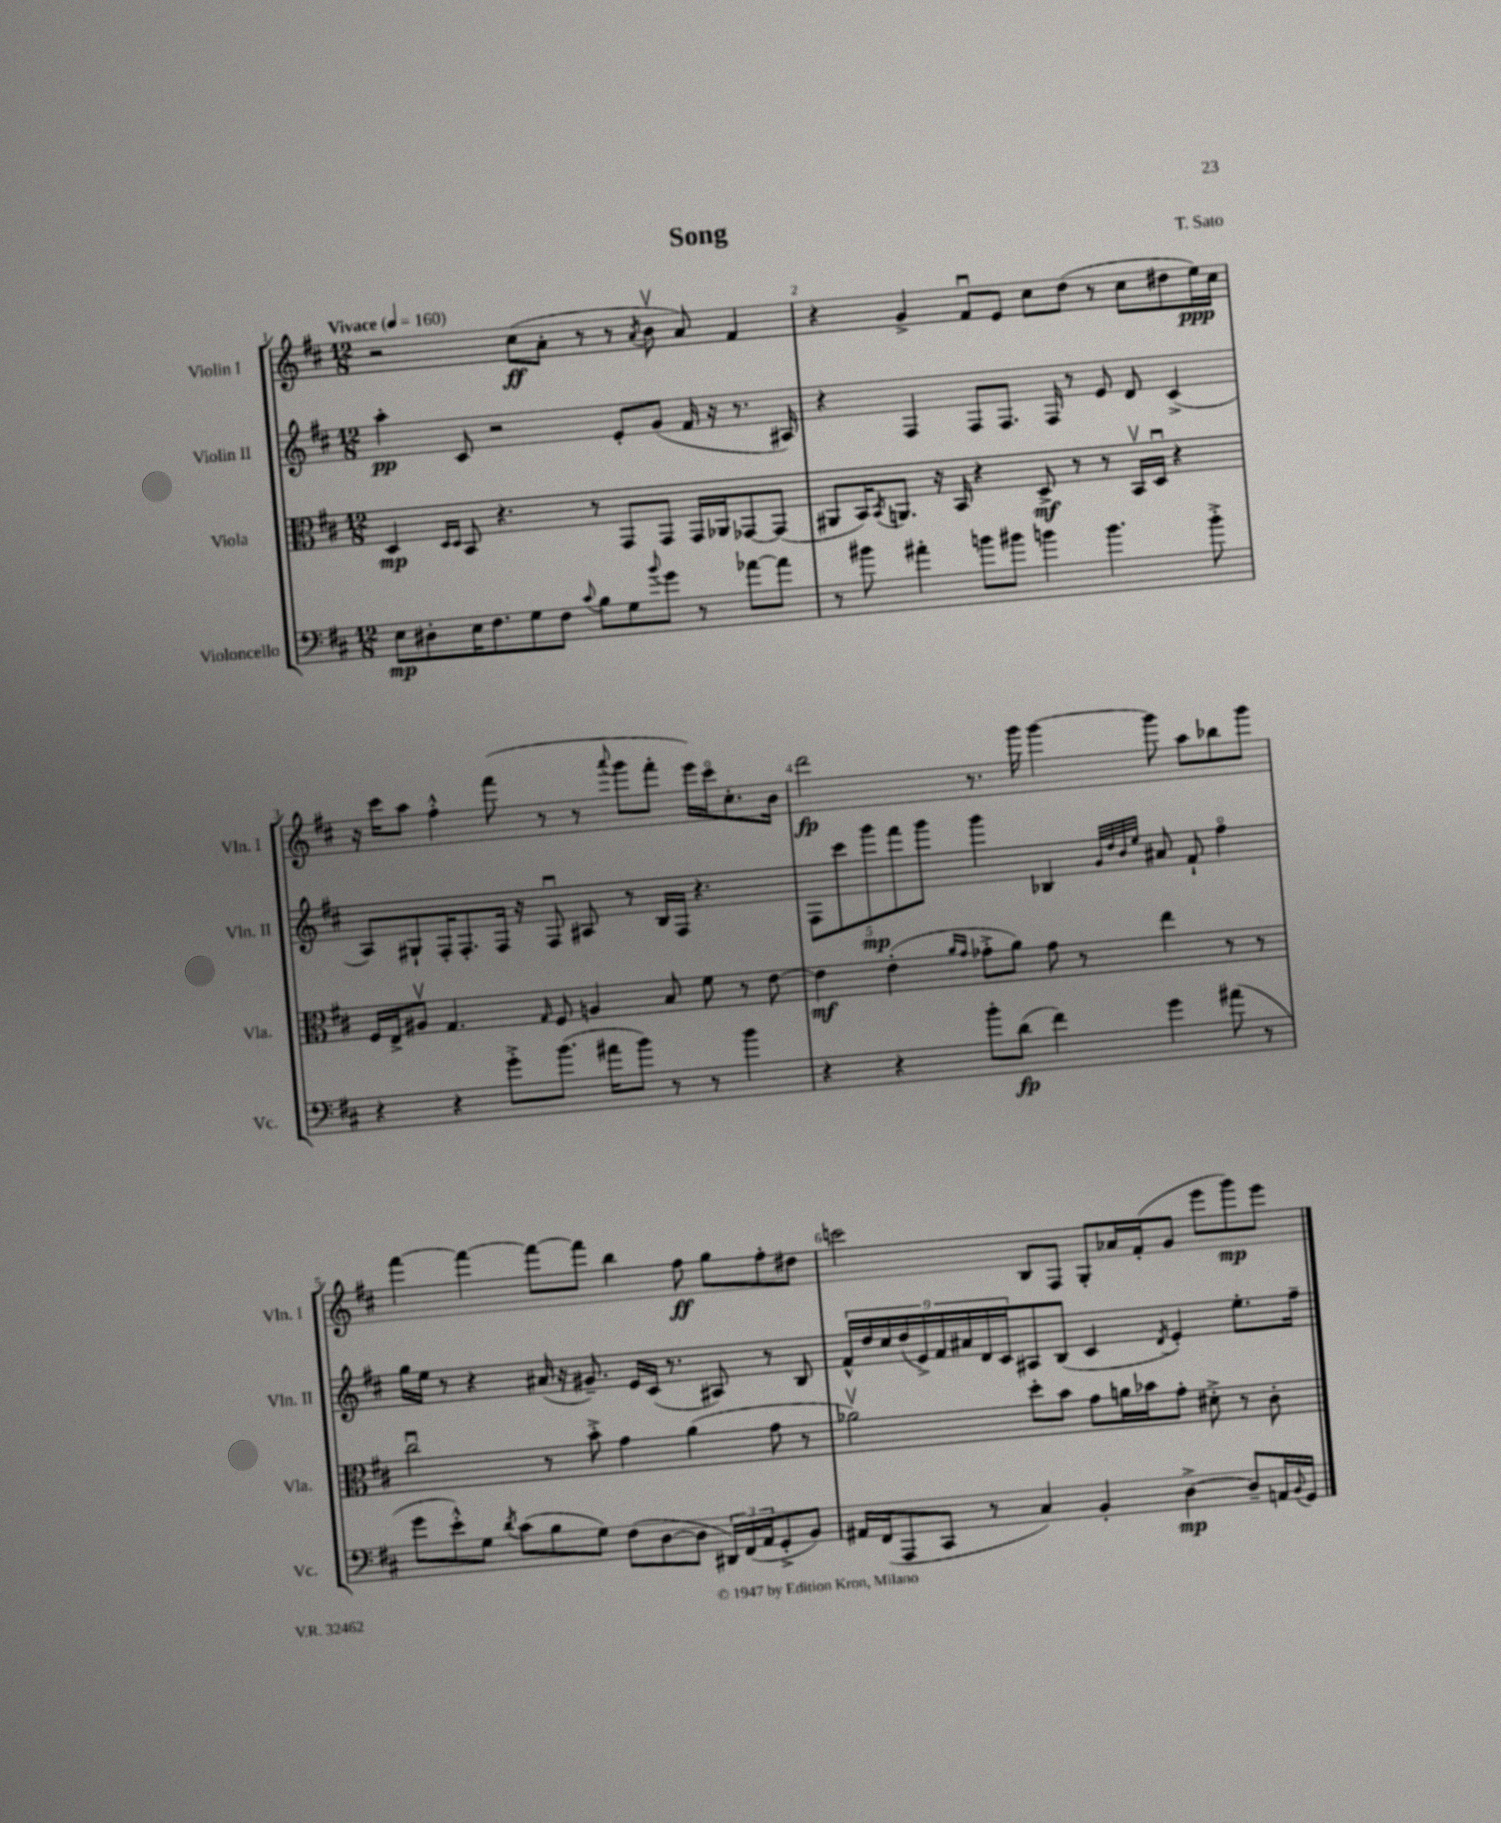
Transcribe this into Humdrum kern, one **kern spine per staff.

**kern	**kern	**kern	**kern
*staff4	*staff3	*staff2	*staff1
*clefF4	*clefC3	*clefG2	*clefG2
*k[f#c#]	*k[f#c#]	*k[f#c#]	*k[f#c#]
*M12/8	*M12/8	*M12/8	*M12/8
*MM160	*MM160	*MM160	*MM160
8E\L	4D/	4aa'\	2r
8D#'\	.	.	.
.	16qqD/LL	.	.
.	16qqD/JJ	.	.
16E\K	8BB/	8c#/	.
8.F#\	.	.	.
.	4.r	2r	.
8G\	.	.	(8cc#\L
8F#\J	.	.	8a'\J
8qqc#/	.	.	.
8B\L	8r	.	8r
8G\	8GG/L	8e'/L	8r
8qqb/	.	.	8qa/
8g\J	8GG/J	(8g/J	8bv\
8r	16GG/LL	16f#/	8a/)
.	16AA-/J	16r	.
[8a-\L	[8GG-/	8.r	4f#/
8a-\]J	(8GG-/]J	.	.
.	.	16A#/)	.
=	=	=	=
8r	8AA#/L	4r	4r
8b#\	16BB/K)	.	.
.	8qBB/	.	.
.	8.AA/J	.	.
4a#'\	.	4F#/	4g^/
.	16r	.	.
.	16BB/	.	.
8b\L	4r	8F#/L	8f#u/L
8b#\J	.	8.F#/J	8e/J
4b\	8D^/	.	8cc#\L
.	.	16F#/	.
.	8r	8r	(8dd\J
4.b\	8r	8e/	8r
.	16BBv/LL	8d/	8cc#\L
.	16Du/JJ	.	.
.	4r	(4c#^/	8dd#\
8b'^\	.	.	16ee\L)
.	.	.	16cc#\JJ
=	=	=	=
4r	16F#/LL	8A/L)	16r
.	16E^/J	.	16ccc#\LK
.	8A#v/J	8G#`/	8aa\J
4r	4.G/	16F#'/K	4ff#'^^\
.	.	8.F#'/	.
8g'^\L	.	16F#/Jk	(8fff#\
.	.	16r	.
.	16qqG/	.	.
(8.b\J	8F#/	8F#u/	8r
.	4A/	8A#/	8r
16a#\LK	.	.	.
.	.	.	8qqaaa/
8b\J)	.	8r	8ggg\L
8r	8B/	16B/LL	8fff#'\J
.	.	16F#/JJ	.
8r	8f#\	4.r	16eee\LL)
.	.	.	16ccc#o\J
4b\	8r	.	8.cc#'\
.	[8e\	.	.
.	.	.	16b\Jk
=	=	=	=
4r	4e\]	10F#\L	2ddd\
.	.	10ccc#\	.
.	.	10ggg\	.
4r	(4e'\	.	.
.	.	10fff#\	.
.	.	10ggg\J	.
.	16qqa/LL	.	.
.	16qqg/JJ	.	.
8b'\L	8g-'^\L	4ggg\	8.r
(8d\J	8a\J)	.	.
.	.	.	16ggg\
4f#\)	8g-\	4B-/	[4ggg\
.	8r	.	.
.	.	32qqg/LLL	.
.	.	32qqdd/	.
.	.	32qqb/	.
.	.	32qqee/JJJ	.
4g\	4ee\	8a#/	8ggg\]
.	.	8f#`/	8aa\L
(8a#\	8r	4ff#o\	8bb-\
8r	8r	.	8ggg\J
=	=	=	=
8g\L	2cc#u\	16gg\LL	[4fff#\
.	.	16ee\JJ	.
8e'^^\)	.	8r	.
8G\J	.	4r	4fff#\_
8qd/	.	.	.
(8c#\L	.	.	.
8B\	8r	(16a#/	8fff#\_L
.	.	16r	.
8G\J)	8b'^\	8.g#~/)	8fff#\]J
(8F#\L	4g\	.	4bb\
.	.	16e/LL	.
[8D\	.	(16c#/JJ	.
.	.	8.r	.
8D\]J	(4a\	.	8ff#\
24DD#/LL)	.	8A#/)	8gg\L
(24FF#/	.	.	.
24AA/J	.	.	.
8GG'^/	8g\	8r	8ff#'\
8BB/J)	8r	8B/	8dd#\J
=	=	=	=
16AA#/LL	2a-v\)	18f#^^/LL	2ccc\
.	.	18dd/	.
(16FF#/J	.	.	.
.	.	18cc#/	.
8AAA/	.	.	.
.	.	(18dd/	.
.	.	18e^/)	.
8CC#/J	.	.	.
.	.	18f#/	.
.	.	18a#/	.
8r	.	.	.
.	.	18d/	.
.	.	18c#/J	.
4C#/)	8dd'\L	8A#/	8B/L
.	8b\J	(8B/J	8F#/J
4BB'/	8g\L	4c#/	8G'/L
.	16a\L	.	16a-/L
.	16b-\J	.	(16f#'/J
.	.	8qd/	.
[4D^\	8g'\J	4e'/)	8g/J
.	8d#'^\	.	8eee\L
8D~/]L	8r	8.ee'\L	8ggg\)
16AA/L	8c#'\	.	8eee\J
8qqBB/	.	.	.
16GG/JJ	.	16ff#~\Jk	.
==	==	==	==
*-	*-	*-	*-
